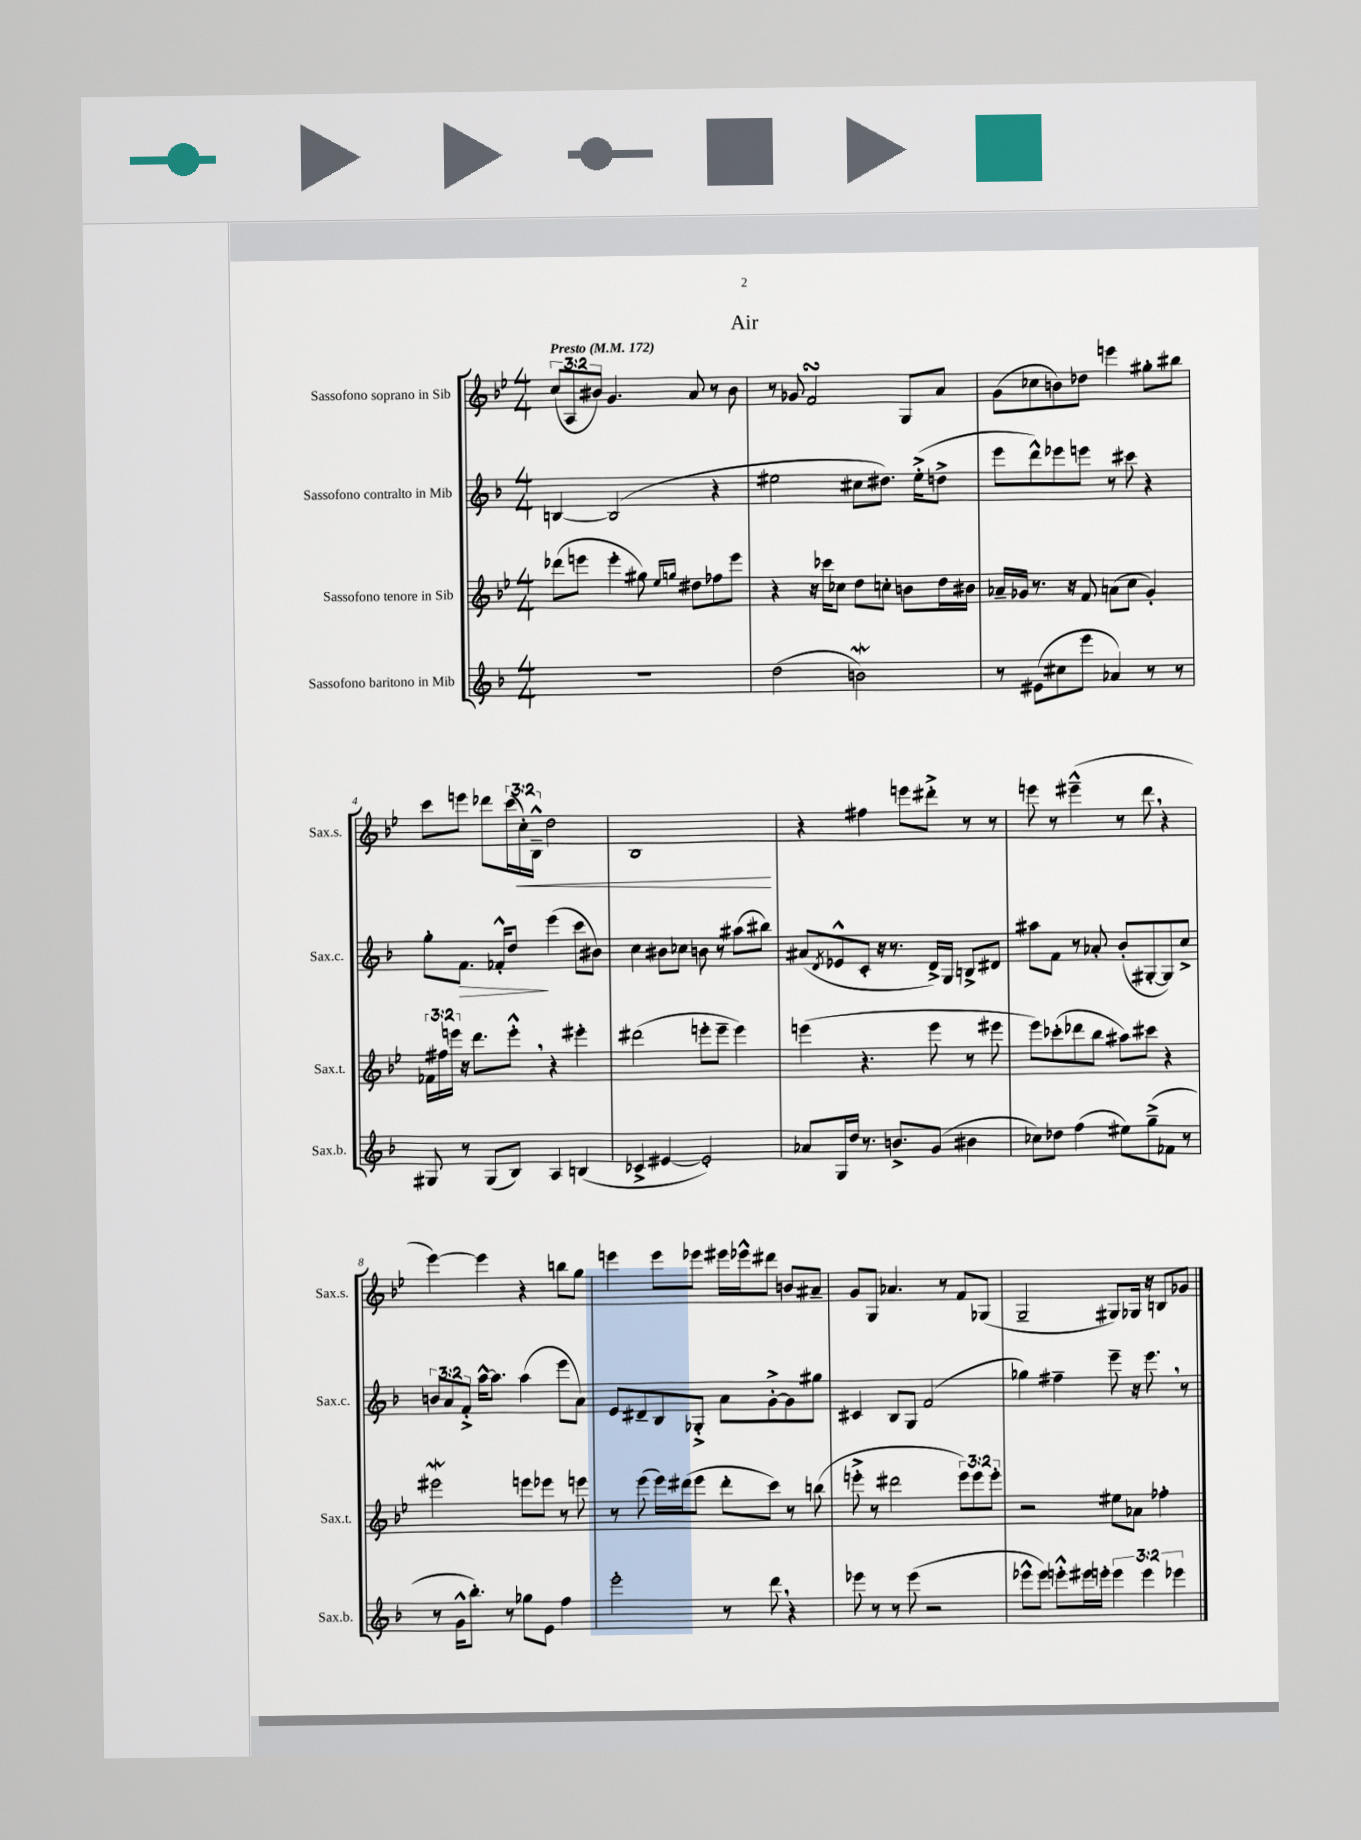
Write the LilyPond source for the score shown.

\header { title = "Air" }
<<
\new StaffGroup <<
\new Staff = "s0" \with { instrumentName = "Sassofono soprano in Sib" shortInstrumentName = "Sax.s." } {
    \clef treble \key bes \major \numericTimeSignature \time 4/4 \override Staff.TupletNumber.text = #tuplet-number::calc-fraction-text \tempo "Presto" 4 = 172
    \tuplet 3/2 { c''8( a8 bis'8) } g'4. a'8 r8 bis'8 |
    r8 ges'8 f'2\turn g8 a'8 |
    g'8( ces''8 b'8) des''8 e'''4 gis''8-. bis''8 |
    c'''8 e'''8 des'''8 \tuplet 3/2 { c'''16( c''16-.\<) bes16---^ } d''2 |
    bes1\! |
    r4 fis''4 e'''8 dis'''8-.-> r8 r8 |
    e'''8 r8 eis'''4---^( r8 d'''8 \breathe r4 |
    ees'''4~) ees'''4 r4 b''8 g''8 |
    e'''4 e'''8 ees'''8 eis'''16 ees'''16-^ dis'''8 b'8 ais'8-- |
    g'8 g8 aes'4. r8 f'8 ges8( |
    g2-- gis8) ges16 r16 b8 ges'8 \bar "|." |
}
\new Staff = "s1" \with { instrumentName = "Sassofono contralto in Mib" shortInstrumentName = "Sax.c." } {
    \clef treble \key f \major \numericTimeSignature \time 4/4 \override Staff.TupletNumber.text = #tuplet-number::calc-fraction-text
    b4~ b2( r4 |
    eis''2 cis''8 dis''8.) eis''16-.->( d''8-> |
    e'''8 d'''8-^) ees'''8 e'''8 r8 cis'''8 r4 |
    g''8-. f'8.\> fes'16-.-^ d''8\! e'''4( c'''8 bis'8) |
    c''4 bis'8 ces''8 b'8 r8 ais''8( bis''8) |
    ais'8( \acciaccatura { d'8 } ees'8-^ c'8-. r16 r8. d'16->) g16 b8-> dis'8 |
    ais''8 f'8 r8 aes'8-. bes'8-.( gis8~-. gis8) c''8-> |
    \tuplet 3/2 { b'8 a'8 f'8-.-> } a''16~-^ a''8. a''4( e'''8 a'8) |
    e'8 dis'8-- bes8 ges8-.-> a'8 g'8~-.-> g'8 gis''8 |
    cis'4 bes8 g8 f'2( |
    ges''4) fis''4-- e'''8-- r16 e'''8. \breathe r8 \bar "|." |
}
\new Staff = "s2" \with { instrumentName = "Sassofono tenore in Sib" shortInstrumentName = "Sax.t." } {
    \clef treble \key bes \major \numericTimeSignature \time 4/4 \override Staff.TupletNumber.text = #tuplet-number::calc-fraction-text
    des'''8( e'''8 e'''4-. gis''8) \grace { ees''16 g''16 } dis''8 fes''8 e'''8 |
    r4 r16 ces'''16 ces''8 d''8 c''8-. b'8 d''16 bis'16 |
    aes'16-- ges'16 r8. r16 f'8 a'8( c''8 ges'4-.) |
    \tuplet 3/2 { fes'16 fis''16 e'''16 } r16 d'''8. e'''8-.-^ \breathe r4 eis'''4-. |
    dis'''2( e'''8-. e'''8-- e'''4) |
    e'''4( r4. e'''8 r8 eis'''8 |
    ees'''8) ces'''8-.( des'''8 bes''8 ais''8) cis'''8 r4 |
    eis'''2\mordent e'''8 ees'''8 r8 e'''8 |
    r8 ees'''8( ees'''16) dis'''16( ees'''8 dis'''8-. c'''8) r8 b''8( |
    e'''8-.-> r8 dis'''2 \tuplet 3/2 { e'''8) e'''8 e'''8-. } |
    r2 eis''8 aes'8 fes''4-. \bar "|." |
}
\new Staff = "s3" \with { instrumentName = "Sassofono baritono in Mib" shortInstrumentName = "Sax.b." } {
    \clef treble \key f \major \numericTimeSignature \time 4/4 \override Staff.TupletNumber.text = #tuplet-number::calc-fraction-text
    r1 |
    d''2( b'2\mordent) |
    r8 eis'8( cis''8 e'''8 aes'4) r8 r8 |
    gis8 r8 gis8( bes8) a4 b4( |
    ces'4-> eis'4~ eis'2-.) |
    aes'8 g16 d''16 r8. b'8.-> g'8( bis'4 |
    ces''8) des''8 f''4( eis''8) g''8--->( fes'8 r8 |
    r8 g'16-^ bes''8.-.) r8 ges''8 e'8 f''4 |
    e'''2-. r8 d'''8 \breathe r4 |
    ees'''8 r8 r8 ees'''8( r2 |
    ees'''8-^ ees'''8) e'''8-.-^ eis'''16 e'''16-. \tuplet 3/2 { e'''4 e'''4 ees'''4 } \bar "|." |
}
>>
>>
